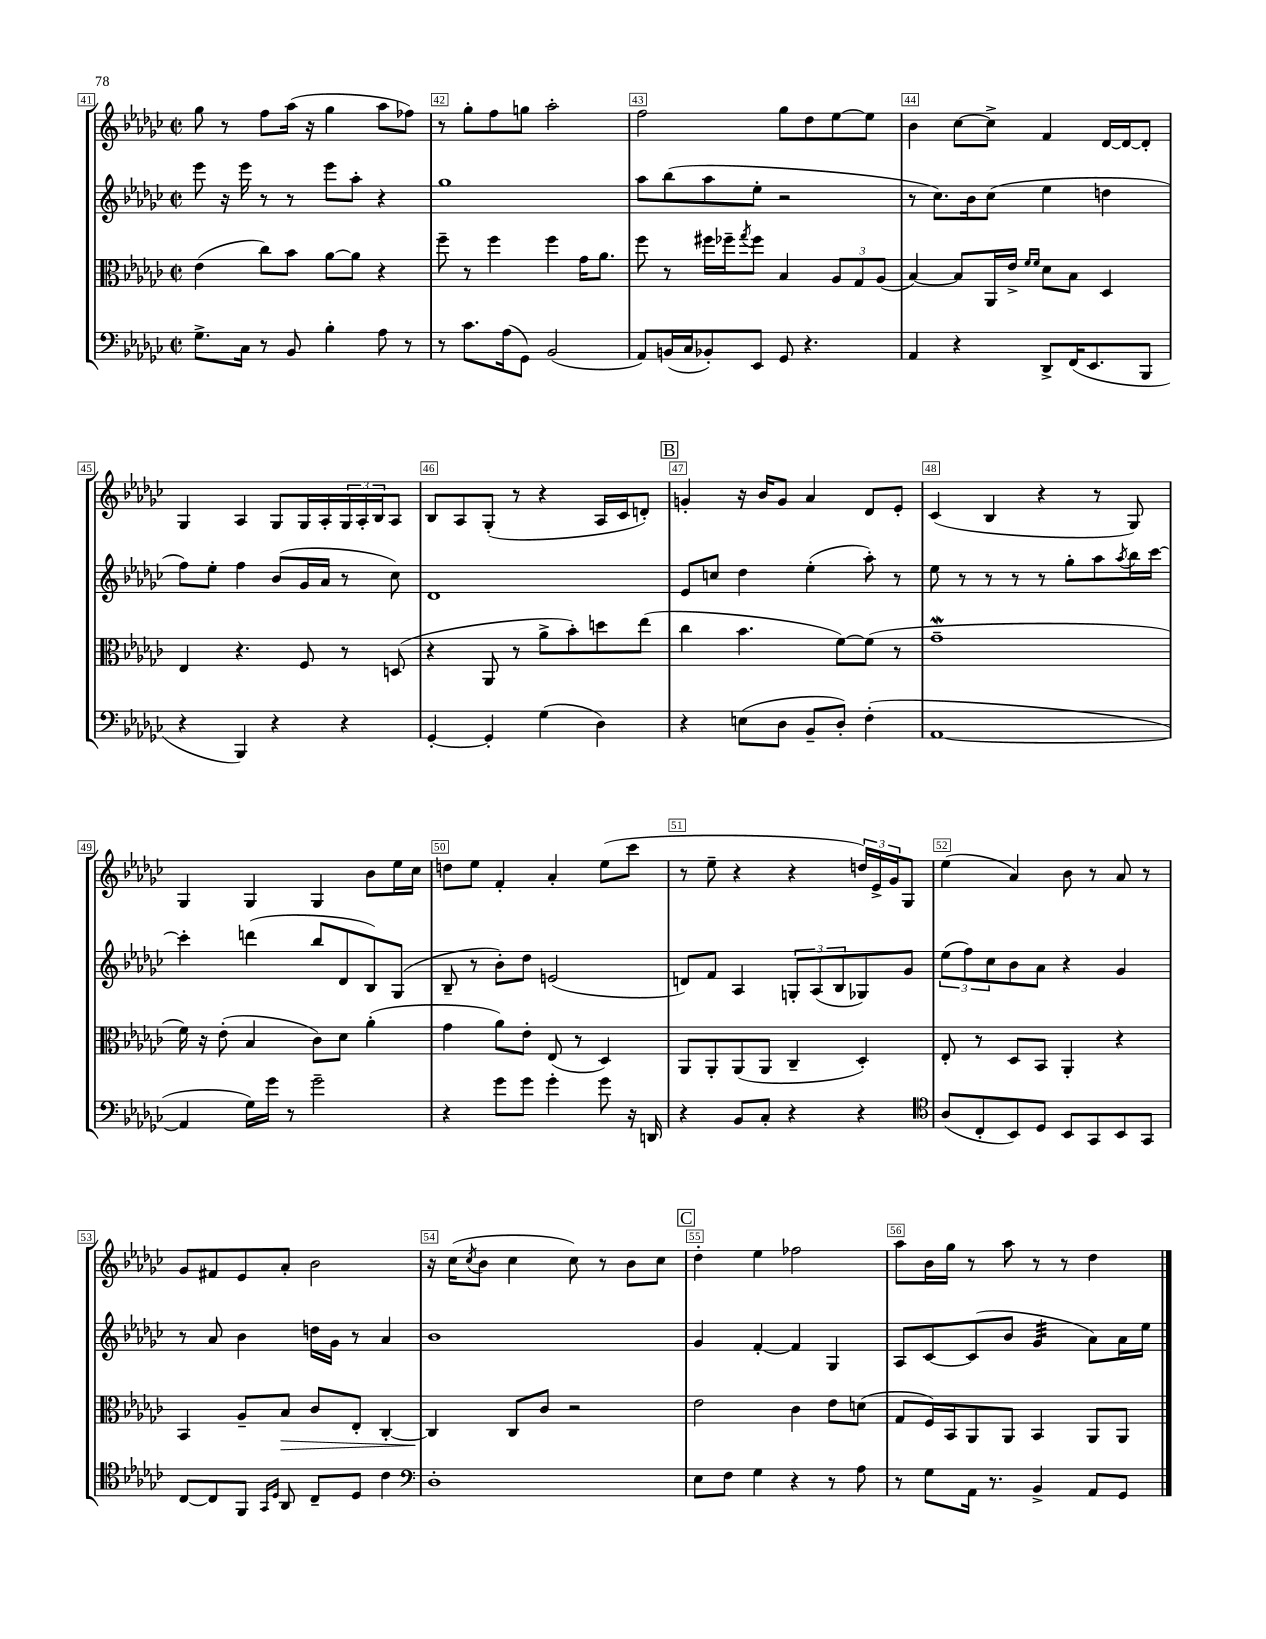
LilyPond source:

<<
\new StaffGroup <<
\new Staff = "s0" {
    \clef treble \key ges \major \defaultTimeSignature \time 2/2
    ges''8 r8 f''8 aes''16( r16 ges''4 aes''8 fes''8) |
    r8 ges''8-. f''8 g''8 aes''2-. |
    f''2 ges''8 des''8 ees''8~ ees''8 |
    bes'4 ces''8~ ces''8-> f'4 des'16~ des'16~ des'8-. |
    ges4 aes4 ges8 ges16 aes16-. \tuplet 3/2 { ges16 aes16-. bes16 } aes8 |
    bes8 aes8 ges8-.( r8 r4 aes16 ces'16 d'8-.) |
    \mark \markup { \box "B" } g'4-. r16 bes'16 g'8 aes'4 des'8 ees'8-. |
    ces'4( bes4 r4 r8 ges8) |
    ges4 ges4 ges4 bes'8 ees''16 ces''16 |
    d''8 ees''8 f'4-. aes'4-. ees''8( ces'''8 |
    r8 ees''8-- r4 r4 \tuplet 3/2 { d''16) ees'16-> ges'16 } ges8 |
    ees''4( aes'4) bes'8 r8 aes'8 r8 |
    ges'8 fis'8 ees'8 aes'8-. bes'2 |
    r16 ces''16( \acciaccatura { ces''8 } bes'8 ces''4 ces''8) r8 bes'8 ces''8 |
    \mark \markup { \box "C" } des''4-. ees''4 fes''2 |
    aes''8 bes'16 ges''16 r8 aes''8 r8 r8 des''4 \bar "|." |
}
\new Staff = "s1" {
    \clef treble \key ges \major \defaultTimeSignature \time 2/2
    ees'''8 r16 ees'''16 r8 r8 ees'''8 aes''8-. r4 |
    ges''1 |
    aes''8 bes''8( aes''8 ees''8-. r2 |
    r8 ces''8.) bes'16 ces''8( ees''4 d''4 |
    f''8) ees''8-. f''4 bes'8( ges'16 aes'16 r8 ces''8) |
    des'1 |
    \mark \markup { \box "B" } ees'8 c''8 des''4 ees''4-.( aes''8-.) r8 |
    ees''8 r8 r8 r8 r8 ges''8-. aes''8 \acciaccatura { aes''8 } bes''16 ces'''16~ |
    ces'''4-. d'''4( bes''8 des'8 bes8) ges8( |
    bes8-- r8 bes'8-.) des''8 e'2( |
    d'8) f'8 aes4 \tuplet 3/2 { g8-. aes8( bes8 } ges8) ges'8 |
    \tuplet 3/2 { ees''8( f''8) ces''8 } bes'8 aes'8 r4 ges'4 |
    r8 aes'8 bes'4 d''16 ges'16 r8 aes'4 |
    bes'1 |
    \mark \markup { \box "C" } ges'4 f'4~-. f'4 ges4 |
    aes8 ces'8~ ces'8( bes'8 ges'4:32 aes'8) aes'16 ees''16 \bar "|." |
}
\new Staff = "s2" {
    \clef alto \key ges \major \defaultTimeSignature \time 2/2
    ees'4( ces''8) bes'8 aes'8~ aes'8 r4 |
    f''8-- r8 f''4 f''4 ges'16 aes'8. |
    f''8 r8 fis''16 fes''16-- \acciaccatura { ges''8 } fes''8 bes4 \tuplet 3/2 { aes8 ges8 aes8( } |
    bes4~) bes8 aes,16 ees'16-> \grace { f'16 f'16 } des'8 bes8 des4 |
    ees4 r4. f8 r8 d8( |
    r4 aes,8 r8 aes'8-> bes'8-.) d''8 ees''8( |
    \mark \markup { \box "B" } ces''4 bes'4. f'8~) f'8( r8 |
    ges'1--\mordent |
    f'16) r16 ees'8-.( bes4 ces'8) des'8 aes'4-.( |
    ges'4 aes'8) ees'8-. ees8( r8 des4) |
    aes,8 aes,8-. aes,8( aes,8 ces4-- des4-.) |
    ees8-. r8 des8 bes,8 aes,4-. r4 |
    bes,4 aes8-- bes8\> ces'8 ees8-. ces4~-. |
    ces4\! ces8 ces'8 r2 |
    \mark \markup { \box "C" } ees'2 ces'4 ees'8 d'8( |
    ges8 f16) bes,16 aes,8 aes,8 bes,4 aes,8 aes,8 \bar "|." |
}
\new Staff = "s3" {
    \clef bass \key ges \major \defaultTimeSignature \time 2/2
    ges8.-> ces16 r8 bes,8 bes4-. aes8 r8 |
    r8 ces'8. aes16( ges,8) bes,2( |
    aes,8) b,16( ces16 bes,8-.) ees,8 ges,8 r4. |
    aes,4 r4 des,8-> f,16( ees,8. bes,,8 |
    r4 bes,,4) r4 r4 |
    ges,4~-. ges,4-. ges4( des4) |
    \mark \markup { \box "B" } r4 e8( des8 bes,8-- des8-.) f4-.( |
    aes,1~ |
    aes,4 ges16) ges'16 r8 ges'2-- |
    r4 ges'8 ges'8 ges'4-. ges'8 r16 d,16 |
    r4 bes,8 ces8-. r4 r4 |
    \clef tenor aes8( ces8-. bes,8) des8 bes,8 ges,8 bes,8 ges,8 |
    ces8~ ces8 f,8 \grace { ges,16 des16 } aes,8 ces8-- des8 ces'4 |
    \clef bass des1-. |
    \mark \markup { \box "C" } ees8 f8 ges4 r4 r8 aes8 |
    r8 ges8 aes,16 r8. bes,4-> aes,8 ges,8 \bar "|." |
}
>>
>>
\layout { \context { \Score currentBarNumber = #41 \override BarNumber.break-visibility = ##(#f #t #t) barNumberVisibility = #all-bar-numbers-visible \override BarNumber.stencil = #(make-stencil-boxer 0.1 0.3 ly:text-interface::print) } }
